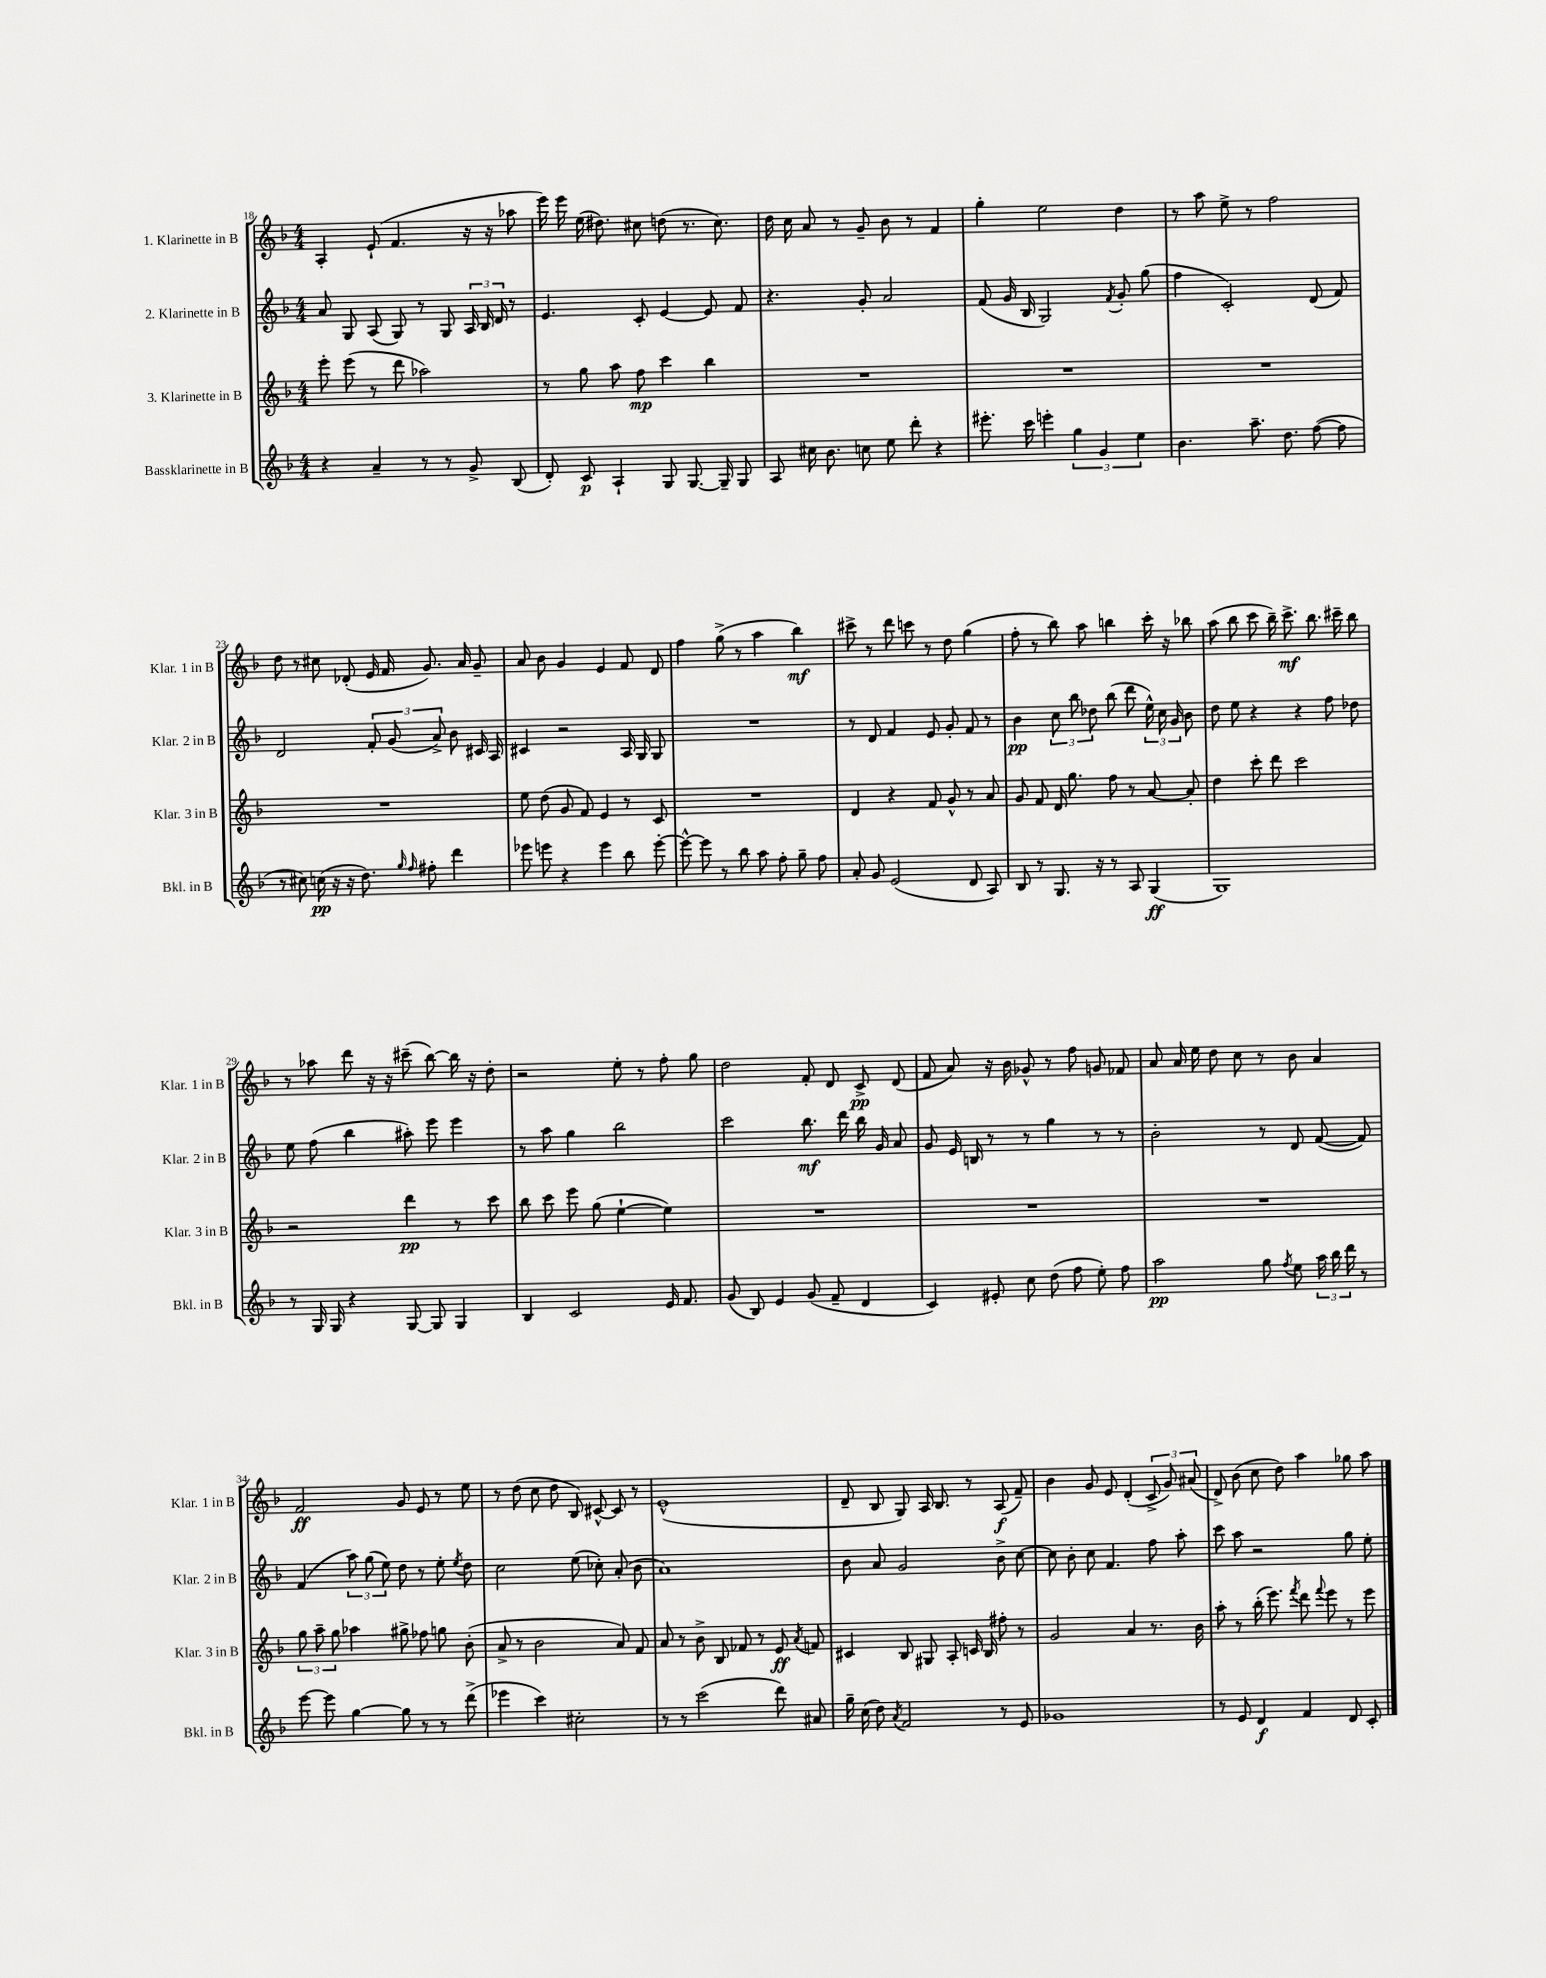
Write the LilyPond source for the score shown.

<<
\new StaffGroup <<
\new Staff = "s0" \with { instrumentName = "1. Klarinette in B" shortInstrumentName = "Klar. 1 in B" } {
    \clef treble \key f \major \numericTimeSignature \time 4/4
    \autoBeamOff a4-. e'8-!( f'4. r16 r16 aes''8 |
    e'''16) e'''16 e''16( dis''8.) cis''8 d''8( r8. cis''8.) |
    d''16 c''16 a'8 r8 g'8-- bes'8 r8 f'4 |
    g''4-. e''2 d''4 |
    r8 a''8 e''8-> r8 f''2 |
    d''8 r8 cis''8 des'8-.( e'16 f'16 g'8.) a'16 g'8-- |
    a'8 bes'8 g'4 e'4 f'8 d'8 |
    f''4 g''8->( r8 a''4 bes''4\mf) |
    cis'''8-> r8 d'''8 c'''8 r8 d''8 g''4( |
    f''8-. r8 bes''8) a''8 b''4 c'''16-. r16 bes''8 |
    a''8( bes''8 c'''8 bes''16--) c'''8.->\mf bes''8. cis'''16-- bes''8 |
    r8 aes''8 d'''8 r16 r16 cis'''8--( bes''8~) bes''16 r16 d''8-. |
    r2 e''8-. r8 f''8-. g''8 |
    d''2 f'8-. d'8 c'8->\pp d'8( |
    f'8 a'8) r16 bes'16 ges'8-^ r8 f''8 g'8 fes'8 |
    a'8 a'16 e''16 d''8 c''8 r8 bes'8 a'4 |
    f'2\ff g'8 e'8 r8 e''8 |
    r8 d''8( c''8 d''8 bes8) cis'8~-^ cis'8 r8 |
    e'1-^( |
    d'8-- bes8 g8) a16 bes8. r8 a8\f( f'8--) |
    bes'4 g'8 e'8 d'4-.( \tuplet 3/2 { c'8-> g'8) ais'8( } |
    d'8->) bes'8( c''8 d''8) a''4 ges''8 a''8 \bar "|." |
}
\new Staff = "s1" \with { instrumentName = "2. Klarinette in B" shortInstrumentName = "Klar. 2 in B" } {
    \clef treble \key f \major \numericTimeSignature \time 4/4
    \autoBeamOff a'8 g8 a8( g8) r8 g8 \tuplet 3/2 { a16 bes16 d'16 } r8 |
    e'4. c'8-. e'4~ e'8 f'8 |
    r4. g'8-. a'2 |
    f'8( g'16 bes16 g2) \acciaccatura { f'8 } g'8-. g''8( |
    f''4 c'2-.) d'8( f'8) |
    d'2 \tuplet 3/2 { f'8-. g'8( a'8->) } bes'8 cis'16 a16 |
    cis'4 r2 a16 g16 g8 |
    R1 |
    r8 d'8 f'4 e'8 g'8-. f'8 r8 |
    bes'4\pp \tuplet 3/2 { c''8 bes''8 des''8 } bes''8( d'''8 \tuplet 3/2 { e''16-^) c''16 g'16 } bes'8 |
    d''8 e''8 r4 r4 f''8 des''8 |
    e''8 f''8( bes''4 ais''8-.) e'''8 e'''4 |
    r8 a''8 g''4 bes''2 |
    c'''2 bes''8.\mf d'''16 bes''16 g'16 a'8 |
    g'8 e'16 b16 r8 r8 g''4 r8 r8 |
    bes'2-. r8 d'8 f'8~( f'8) |
    f'4( \tuplet 3/2 { a''8) g''8( e''8) } d''8 r8 e''8-. \acciaccatura { e''8 } d''8 |
    c''2 e''8( ces''8-.) a'8-.( bes'8 |
    a'1) |
    bes'8 a'8 g'2 bes'8-> c''8~ |
    c''8 bes'8-. c''8 f'4. f''8 a''8-. |
    c'''8 a''8 r2 g''8 e''8-. \bar "|." |
}
\new Staff = "s2" \with { instrumentName = "3. Klarinette in B" shortInstrumentName = "Klar. 3 in B" } {
    \clef treble \key f \major \numericTimeSignature \time 4/4
    \autoBeamOff e'''8-. e'''8( r8 d'''8 aes''2) |
    r8 g''8 a''8 f''8\mp c'''4 bes''4 |
    R1 |
    R1 |
    R1 |
    R1 |
    e''8 d''8( g'8 f'8) e'4 r8 c'8 |
    R1 |
    d'4 r4 f'8 g'8-^ r8 a'8 |
    g'8 f'8 d'16 g''8. f''8 r8 a'8~ a'8-. |
    d''4 c'''8-. d'''8 c'''2 |
    r2 d'''4\pp r8 c'''8 |
    bes''8 c'''8 e'''8 g''8( e''4~-! e''4) |
    R1 |
    R1 |
    R1 |
    \tuplet 3/2 { g''8 a''8-- g''8 } aes''4 gis''8-> fes''8 g''8 bes'8-.( |
    a'8-> r8 bes'2 a'8) f'8 |
    a'8 r8 bes'8-> bes8 fes'8 r8 e'8\ff \acciaccatura { a'8 } f'8 |
    cis'4 bes8 gis8 a8-. c'16 bes16 fis''8-. r8 |
    g'2 a'4 r8. bes'16 |
    a''8-. r8 bes''16-.( e'''8.) \acciaccatura { f'''8 } d'''8 \appoggiatura { f'''8 } e'''8 r8 e'''8 \bar "|." |
}
\new Staff = "s3" \with { instrumentName = "Bassklarinette in B" shortInstrumentName = "Bkl. in B" } {
    \clef treble \key f \major \numericTimeSignature \time 4/4
    \autoBeamOff r4 a'4-- r8 r8 g'8-> bes8( |
    d'8-.) c'8\p a4-! g8 g8.~ g16-- g8 |
    a8 cis''16 bes'8. c''8 e''8 d'''8-. r4 |
    eis'''8.-. c'''16 e'''4-. \tuplet 3/2 { g''4 g'4 e''4 } |
    bes'4. a''8.-- d''8. f''8~( f''8 |
    r8 cis''8) c''16\pp( r16 r16 d''8.) \grace { g''16 f''16 } fis''8-. d'''4 |
    ees'''8 e'''8 r4 e'''4 bes''8 e'''8~-. |
    e'''8~-^ e'''8 r8 bes''8 a''8 f''8-. g''8-- f''8 |
    a'8-. g'8 e'2( d'8 a8) |
    bes8 r8 g8. r16 r8 a8 g4\ff( |
    g1) |
    r8 g16 g16 r4 g8~ g8 g4 |
    bes4 c'2 e'16 f'8. |
    g'8( bes8) e'4 g'8( f'8-- d'4 |
    c'4) eis'8-. c''8 d''8( f''8 e''8-.) f''8 |
    a''2\pp g''8 \acciaccatura { f''8 } e''8 \tuplet 3/2 { a''16 bes''16 d'''16 } r8 |
    e'''8~ e'''8 g''4~ g''8 r8 r8 d'''8->( |
    ees'''4 c'''4) cis''2-. |
    r8 r8 c'''2( d'''8) ais'8 |
    g''16-- c''16( d''8) \acciaccatura { a'8 } f'2 r8 e'8 |
    ges'1 |
    r8 e'8 d'4\f f'4 d'8 c'8-. \bar "|." |
}
>>
>>
\layout { \context { \Score currentBarNumber = #18 } }
